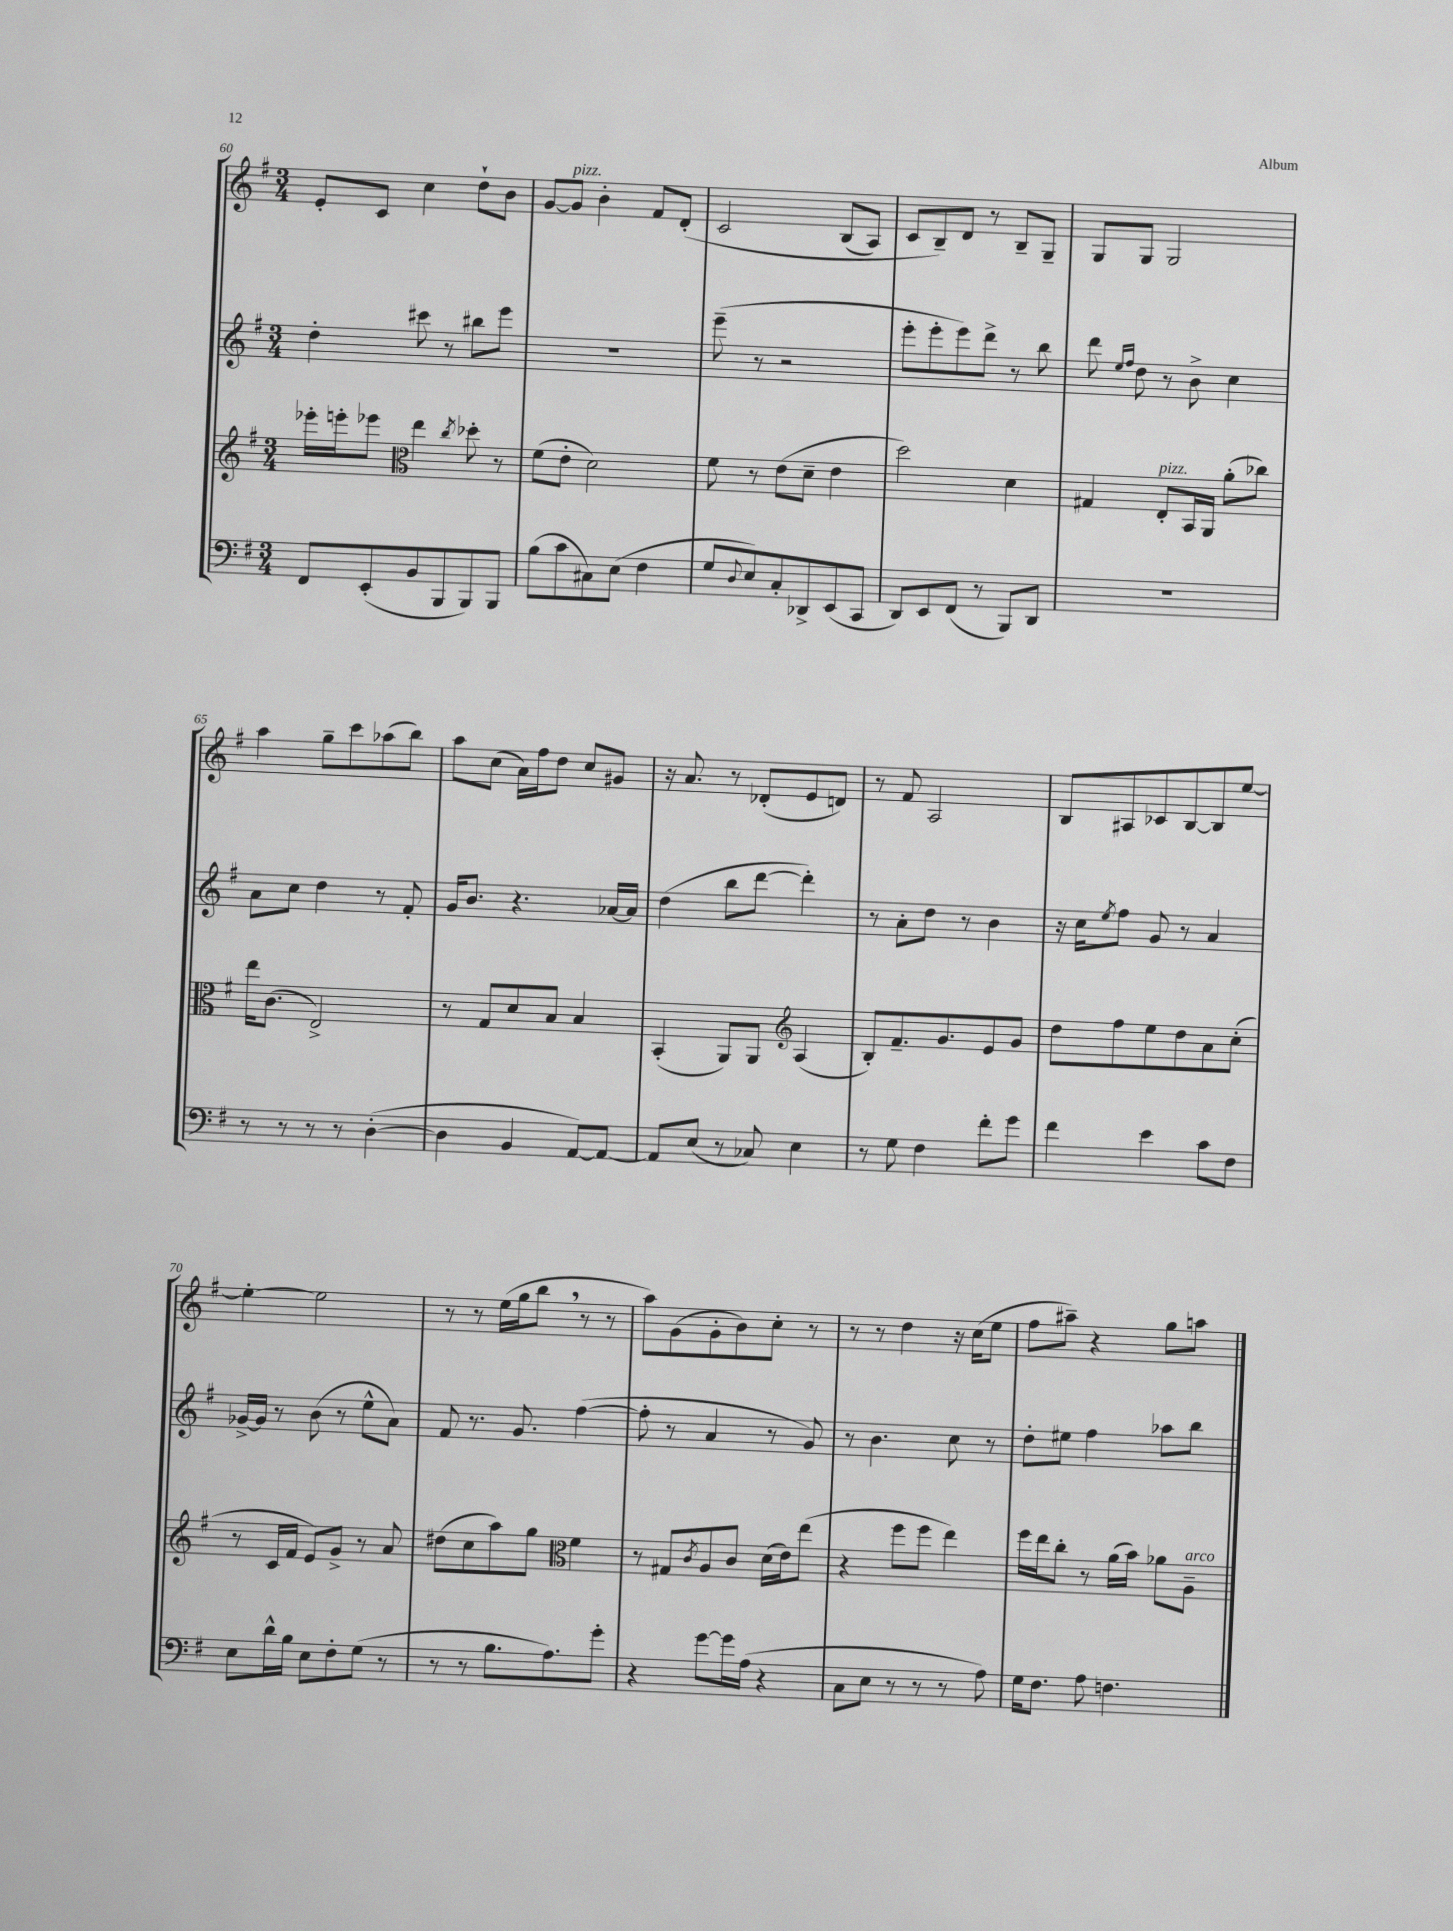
<<
\new StaffGroup <<
\new Staff = "s0" {
    \clef treble \key g \major \numericTimeSignature \time 3/4
    e'8-. c'8 c''4 d''8-! b'8 |
    g'8~ g'8^\markup { \italic "pizz." } b'4-. fis'8 d'8-.\( |
    c'2 b8( a8) |
    c'8 b8--\) d'8 r8 b8-- g8-- |
    g8 g8 g2 |
    a''4 g''8-- c'''8 aes''8( b''8) |
    a''8 c''8( a'16) fis''16 d''8 c''8 gis'8 |
    r16 a'8. r8 des'8-.( e'8 d'8) |
    r8 fis'8 a2 |
    b8 ais8 ces'8 b8~ b8 e''8~ |
    e''4~-. e''2 |
    r8 r8 e''16( g''16 b''8 \breathe r8 r8 |
    a''8) g'8( g'8-. b'8) c''8-. r8 |
    r8 r8 d''4 r16 c''16( e''8 |
    fis''8 ais''8--) r4 g''8 a''8 \bar "|." |
}
\new Staff = "s1" {
    \clef treble \key g \major \numericTimeSignature \time 3/4
    d''4-. cis'''8 r8 bis''8 e'''8 |
    R2. |
    e'''8--( r8 r2 |
    e'''8-. e'''8-. e'''8) d'''8-> r8 b''8 |
    d'''8 \grace { e''16 fis''16 } d''8 r8 b'8-> c''4 |
    a'8 c''8 d''4 r8 fis'8-. |
    g'16 b'8. r4. aes'16~ aes'16 |
    d''4( b''8 d'''8~ d'''4-.) |
    r8 a'8-. d''8 r8 b'4 |
    r16 c''16 \acciaccatura { e''8 } fis''8 g'8 r8 a'4 |
    ges'16~-> ges'16 r8 b'8( r8 e''8-^ a'8) |
    fis'8 r8. g'8. fis''4~( |
    fis''8-. r8 a'4 r8 g'8) |
    r8 b'4. c''8 r8 |
    d''8-. eis''8 fis''4 aes''8 b''8 \bar "|." |
}
\new Staff = "s2" {
    \clef treble \key g \major \numericTimeSignature \time 3/4
    ees'''16-. e'''16-. ees'''8 \clef alto e''4 \acciaccatura { c''8 } des''8-. r8 |
    fis'8( e'8-. d'2) |
    fis'8 r8 e'8( d'8-- e'4 |
    d''2) d'4 |
    gis4 e8-.^\markup { \italic "pizz." } b,16 a,16 a'8-.( ces''8) |
    e''16 c'8.( e2->) |
    r8 g8 d'8 b8 b4 |
    b,4-.( a,8) a,8 \clef treble a4( |
    b8-.) fis'8.-- g'8. e'8 g'8 |
    d''8 fis''8 e''8 d''8 a'8 c''8-.( |
    r8 c'16 fis'16 e'8) g'8-> r8 a'8 |
    dis''8( c''8 a''8) g''8 \clef alto fis'4 |
    r8 gis8 \acciaccatura { c'8 } a8 c'8 d'16( e'16) e''8( |
    r4 fis''8 fis''8 e''4) |
    fis''16 e''16 c''8-. r8 a'16( b'16) aes'8 a8--^\markup { \italic "arco" } \bar "|." |
}
\new Staff = "s3" {
    \clef bass \key g \major \numericTimeSignature \time 3/4
    fis,8 e,8-.( b,8 b,,8 b,,8) b,,8 |
    b8( c'8 cis8) e8( fis4 |
    g8 \appoggiatura { d8 } e8) c8-. des,8-> e,8( c,8 |
    d,8) e,8 fis,8( r8 b,,8) d,8 |
    R2. |
    r8 r8 r8 r8 d4~-.( |
    d4 b,4 a,8~) a,8~ |
    a,8 e8( r8 ces8) e4 |
    r8 g8 fis4 fis'8-. g'8 |
    fis'4 e'4 c'8 fis8 |
    e8 d'16-^ b16 e8 fis8-. g8( r8 |
    r8 r8 b8. a8.) g'8-. |
    r4 g'8~ g'16 a16( r4 |
    c8 e8 r8 r8 r8 a8) |
    g16 fis8. a8 f4. \bar "|." |
}
>>
>>
\layout { \context { \Score currentBarNumber = #60 } }
